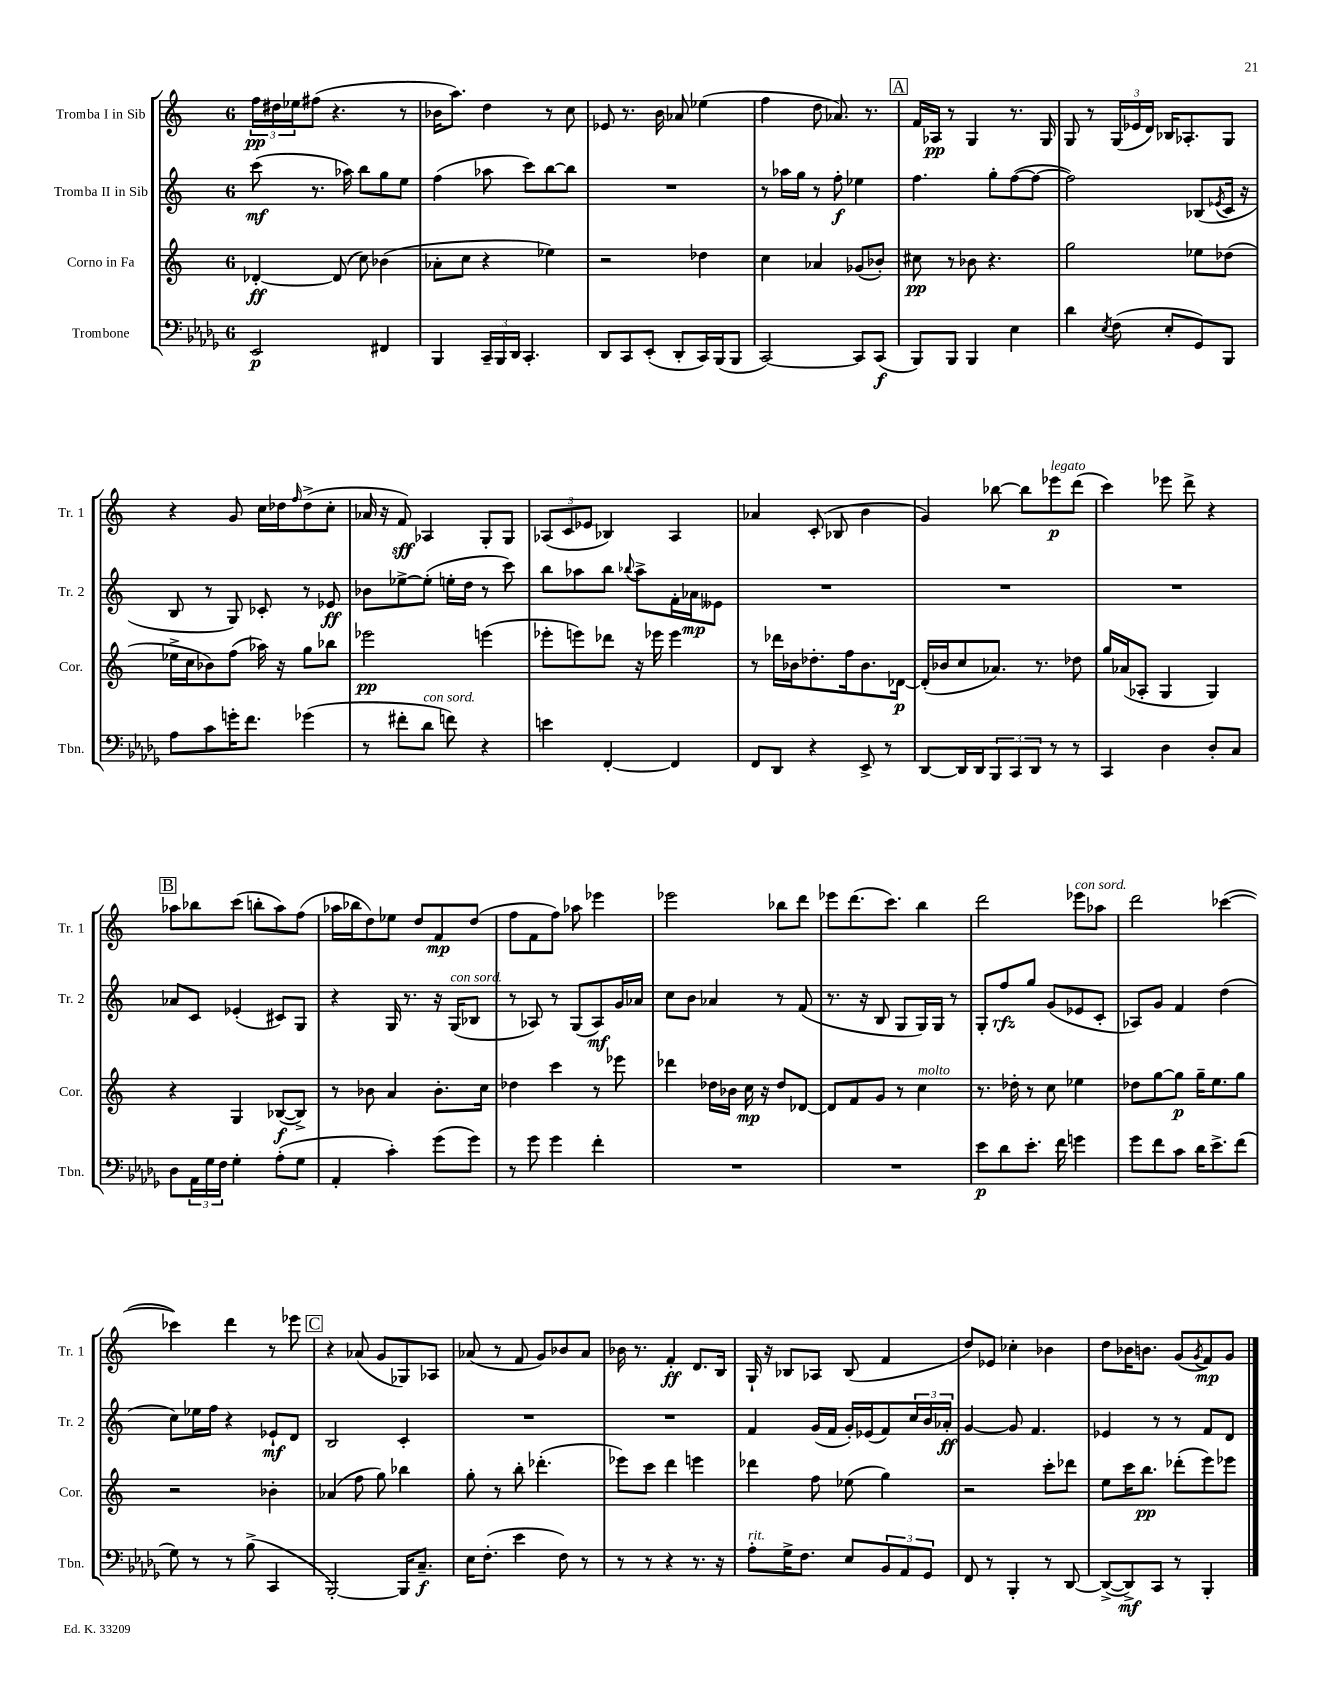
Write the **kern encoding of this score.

**kern	**dynam	**kern	**dynam	**kern	**dynam	**kern	**dynam
*part4	*part4	*part3	*part3	*part2	*part2	*part1	*part1
*staff4	*staff4	*staff3	*staff3	*staff2	*staff2	*staff1	*staff1
*I"Trombone	*	*I"Corno in Fa	*	*I"Tromba II in Sib	*	*I"Tromba I in Sib	*
*I'Tbn.	*	*I'Cor.	*	*I'Tr. 2	*	*I'Tr. 1	*
*clefF4	*	*clefG2	*	*clefG2	*	*clefG2	*
*k[b-e-a-d-g-]	*	*k[]	*	*k[]	*	*k[]	*
*M6/8	*	*M6/8	*	*M6/8	*	*M6/8	*
=1	=1	=1	=1	=1	=1	=1	=1
2EE-/	p	[4d-X'/	ff	(8ccc\	mf	24ff\LL	pp
.	.	.	.	.	.	24dd#X\	.
.	.	.	.	.	.	24ee-X\J	.
.	.	.	.	8.r	.	(8ff#X\J	.
.	.	(8d-/]	.	.	.	4.r	.
.	.	.	.	16aa-X\)	.	.	.
.	.	8cc\)	.	8bb\L	.	.	.
4FF#X/	.	(4b-X\	.	8gg\	.	.	.
.	.	.	.	8ee\J	.	8r	.
=2	=2	=2	=2	=2	=2	=2	=2
4BBB-/	.	8a-X'\L	.	(4ff\	.	16b-X\KL	.
.	.	.	.	.	.	8.aa\J)	.
.	.	8cc\J	.	.	.	.	.
24CC~/LL	.	4r	.	8aa-X\	.	4dd\	.
24BBB-/	.	.	.	.	.	.	.
24DD-/JJ	.	.	.	.	.	.	.
4.CC'/	.	.	.	8ccc\L)	.	.	.
.	.	4ee-X\)	.	[8bb\	.	8r	.
.	.	.	.	8bb\J]	.	8cc\	.
=3	=3	=3	=3	=3	=3	=3	=3
8DD-/L	.	2r	.	2.r	.	8e-X/	.
8CC/	.	.	.	.	.	8.r	.
(8EE-'/J	.	.	.	.	.	.	.
.	.	.	.	.	.	16b\	.
8DD-'/L	.	.	.	.	.	8a-X/	.
16CC/L)	.	4dd-X\	.	.	.	(4ee-X\	.
(16BBB-/J	.	.	.	.	.	.	.
8BBB-/J	.	.	.	.	.	.	.
=4	=4	=4	=4	=4	=4	=4	=4
[2CC/)	.	4cc\	.	8r	.	4ff\	.
.	.	.	.	16aa-X\LL	.	.	.
.	.	.	.	16gg\JJ	.	.	.
.	.	4a-X/	.	8r	.	8dd\	.
.	.	.	.	8ff'\	f	8.a-X/)	.
8CC/L]	.	(8g-X/L	.	4ee-X\	.	.	.
.	.	.	.	.	.	8.r	.
(8CC/J	f	8b-X'/J)	.	.	.	.	.
!!LO:REH:place=s1:t=A
=5	=5	=5	=5	=5	=5	=5	=5
8BBB-/L)	.	8cc#X\	pp	4.ff\	.	16f/LL	.
.	.	.	.	.	.	16A-X/JJ	pp
8BBB-/J	.	8r	.	.	.	8r	.
4BBB-/	.	8b-X\	.	.	.	4G/	.
.	.	4.r	.	8gg'\L	.	.	.
4E-\	.	.	.	([8ff\	.	8.r	.
.	.	.	.	8ff\J_	.	.	.
.	.	.	.	.	.	16G/	.
=6	=6	=6	=6	=6	=6	=6	=6
4d-\	.	2gg\	.	2ff\])	.	8G/	.
.	.	.	.	.	.	8r	.
8qE-/	.	.	.	.	.	.	.
(8F\	.	.	.	.	.	(24G/LL	.
.	.	.	.	.	.	24e-X/	.
.	.	.	.	.	.	24d/JJ)	.
8E-'/L	.	.	.	.	.	16B-X/KL	.
.	.	.	.	.	.	8.A-X'/	.
8GG-/)	.	8ee-X\L	.	(8B-X/L	.	.	.
.	.	.	.	8qe-X/	.	.	.
8BBB-/J	.	(8dd-X\J	.	16c/Jk	.	8G/J	.
.	.	.	.	16r	.	.	.
!!LO:LB:g=z
=7	=7	=7	=7	=7	=7	=7	=7
8A-\L	.	16ee-X^\LL	.	8B/	.	4r	.
.	.	16cc\J	.	.	.	.	.
8c\	.	8b-X\)	.	8r	.	.	.
16gn'\K	.	(8ff\J	.	8G/)	.	8g/	.
8.f\J	.	.	.	.	.	.	.
.	.	16aa-X\)	.	8c-X'/	.	16cc\LL	.
.	.	16r	.	.	.	16dd-X\J	.
.	.	.	.	.	.	16qqff/	.
(4g-X\	.	8gg\L	.	8r	.	(8dd-^\	.
.	.	8bb-X\J	.	8e-X/	ff	8cc'\J	.
=8	=8	=8	=8	=8	=8	=8	=8
8r	.	2eee-X\	pp	8b-X\L	.	16a-X/	.
.	.	.	.	.	.	16r	.
8f#X'\L	.	.	.	[8ee-X^\	.	8f/)	sff
!LO:TX:a:i:t=con sord.	!	!	!	!	!	!	!
8d-\J	.	.	.	(8ee-'\J]	.	4A-X/	.
8fn\)	.	.	.	16een'\LL	.	.	.
.	.	.	.	16dd\JJ	.	.	.
4r	.	(4eeen\	.	8r	.	8G'/L	.
.	.	.	.	8ccc\)	.	8G/J	.
=9	=9	=9	=9	=9	=9	=9	=9
4en\	.	8eee-X'\L	.	8bb\L	.	(12A-X/L	.
.	.	.	.	.	.	12c/	.
.	.	8eeen\)	.	8aa-X\	.	.	.
.	.	.	.	.	.	12e-X/J	.
[4FF'/	.	8ddd-X\J	.	8bb\J	.	4B-X/)	.
.	.	.	.	8qqbb-X/	.	.	.
.	.	16r	.	8aa-^\L	.	.	.
.	.	16eee-X\	.	.	.	.	.
4FF/]	.	4eee-\	.	16f'\L	.	4A-/	.
.	.	.	.	16a-X\J	mp	.	.
.	.	.	.	8e--X\J	.	.	.
=10	=10	=10	=10	=10	=10	=10	=10
8FF/L	.	8r	.	2.r	.	4a-X/	.
8DD-/J	.	16ddd-X\LL	.	.	.	.	.
.	.	16b-X\J	.	.	.	.	.
4r	.	8.dd-X'\	.	.	.	(8c'/	.
.	.	.	.	.	.	8B-X/	.
.	.	16ff\k	.	.	.	.	.
8EE-^/	.	8.b-\	.	.	.	4b\	.
8r	.	.	.	.	.	.	.
.	.	[16d-X\Jk	p	.	.	.	.
=11	=11	=11	=11	=11	=11	=11	=11
[8DD-/L	.	(16d-'/LL]	.	2.r	.	4g/)	.
.	.	16b-X/J	.	.	.	.	.
16DD-/L]	.	8cc/	.	.	.	.	.
16DD-/J	.	.	.	.	.	.	.
12BBB-/	.	8.a-X/J)	.	.	.	[8bb-X\	.
12CC/	.	.	.	.	.	.	.
.	.	.	.	.	.	8bb-\L]	.
12DD-/J	.	.	.	.	.	.	.
.	.	8.r	.	.	.	.	.
!	!	!	!	!	!	!LO:TX:a:i:t=legato	!
8r	.	.	.	.	.	8eee-X\	p
8r	.	8dd-X\	.	.	.	(8ddd\J	.
=12	=12	=12	=12	=12	=12	=12	=12
4CC/	.	16gg/LL	.	2.r	.	4ccc\)	.
.	.	(16a-X/J	.	.	.	.	.
.	.	8A-X'/J	.	.	.	.	.
4D-\	.	4G/	.	.	.	8eee-X\	.
.	.	.	.	.	.	8ddd^\	.
8D-'/L	.	4G/)	.	.	.	4r	.
8C/J	.	.	.	.	.	.	.
!!LO:LB:g=z
!!LO:REH:place=s1:t=B
=13	=13	=13	=13	=13	=13	=13	=13
8D-\L	.	4r	.	8a-X/L	.	8aa-X\L	.
24AA-\L	.	.	.	8c/J	.	8bb-X\	.
24G-\	.	.	.	.	.	.	.
24F\JJ	.	.	.	.	.	.	.
4G-'\	.	4G/	.	(4e-X'/	.	(8ccc\J	.
.	.	.	.	.	.	8bbn'\L	.
(8A-'\L	.	([8B-X/L	f	8c#X/L)	.	8aa-\)	.
8G-\J	.	8B-^/J])	.	8G/J	.	(8ff\J	.
=14	=14	=14	=14	=14	=14	=14	=14
4AA-'/	.	8r	.	4r	.	16aa-X\LL	.
.	.	.	.	.	.	16bb-X\J	.
.	.	8b-X\	.	.	.	8dd\)	.
4c'\)	.	4a/	.	16G/	.	8ee-X\J	.
.	.	.	.	8.r	.	.	.
.	.	.	.	.	.	8dd/L	.
(8g-\L	.	8.b-'\L	.	16r	.	8f/	mp
!	!	!	!	!LO:TX:a:i:t=con sord.	!	!	!
.	.	.	.	(16G/KL	.	.	.
8g-\J)	.	.	.	8B-X/J	.	(8dd/J	.
.	.	16cc\Jk	.	.	.	.	.
=15	=15	=15	=15	=15	=15	=15	=15
8r	.	4dd-X\	.	8r	.	8ff\L	.
8g-\	.	.	.	8A-X/)	.	8f\	.
4g-\	.	4ccc\	.	8r	.	8ff\J)	.
.	.	.	.	(8G/L	.	8aa-X\	.
4f'\	.	8r	.	8A-/)	mf	4eee-X\	.
.	.	8eee-X\	.	16g/L	.	.	.
.	.	.	.	16a-X/JJ	.	.	.
=16	=16	=16	=16	=16	=16	=16	=16
2.r	.	4ddd-X\	.	8cc\L	.	2eee-X\	.
.	.	.	.	8b\J	.	.	.
.	.	16dd-X\LL	.	4a-X/	.	.	.
.	.	16b-X\JJ	.	.	.	.	.
.	.	16cc\	mp	.	.	.	.
.	.	16r	.	.	.	.	.
.	.	8dd-/L	.	8r	.	8bb-X\L	.
.	.	[8d-X/J	.	(8f/	.	8ddd\J	.
=17	=17	=17	=17	=17	=17	=17	=17
2.r	.	8d-/L]	.	8.r	.	8eee-X\L	.
.	.	8f/	.	.	.	(8.ddd\	.
.	.	.	.	16r	.	.	.
.	.	8g/J	.	8B/	.	.	.
.	.	.	.	.	.	8.ccc\J)	.
.	.	8r	.	8G/L	.	.	.
!	!	!LO:TX:a:i:t=molto	!	!	!	!	!
.	.	4cc\	.	16G/L)	.	4bb\	.
.	.	.	.	16G/JJ	.	.	.
.	.	.	.	8r	.	.	.
=18	=18	=18	=18	=18	=18	=18	=18
8e-\L	p	8.r	.	8G'/L	.	2ddd\	.
8d-\	.	.	.	8ff/	rfz	.	.
.	.	16dd-X'\	.	.	.	.	.
8.e-'\J	.	8r	.	8gg/J	.	.	.
.	.	8cc\	.	(8g/L	.	.	.
16f\	.	.	.	.	.	.	.
!	!	!	!	!	!	!LO:TX:a:i:t=con sord.	!
4gn\	.	4ee-X\	.	8e-X/	.	8eee-X\L	.
.	.	.	.	8c'/J	.	8aa-X\J	.
=19	=19	=19	=19	=19	=19	=19	=19
8g-\L	.	8dd-X\L	.	8A-X/L)	.	2ddd\	.
8f\	.	[8gg\	.	8g/J	.	.	.
8c\J	.	8gg\J]	p	4f/	.	.	.
16d-\KL	.	16gg~\KL	.	.	.	.	.
8.e-^\	.	8.ee\	.	.	.	.	.
.	.	.	.	(4dd\	.	([4ccc-X\	.
(8f\J	.	8gg\J	.	.	.	.	.
!!LO:LB:g=z
=20	=20	=20	=20	=20	=20	=20	=20
8G-\)	.	2r	.	8cc\L)	.	4ccc-X\])	.
8r	.	.	.	16ee-X\L	.	.	.
.	.	.	.	16ff\JJ	.	.	.
8r	.	.	.	4r	.	4ddd\	.
(8B-^\	.	.	.	.	.	.	.
4CC/	.	4b-X'\	.	8e-X`/L	mf	8r	.
.	.	.	.	8d/J	.	8eee-X\	.
!!LO:REH:place=s1:t=C
=21	=21	=21	=21	=21	=21	=21	=21
[2BBB-'/)	.	(4a-X/	.	2B/	.	4r	.
.	.	8ff\	.	.	.	(8a-X/	.
.	.	8gg\)	.	.	.	8g/L	.
16BBB-/KL]	.	4bb-X\	.	4c'/	.	8G-X/)	.
8.C~/J	f	.	.	.	.	.	.
.	.	.	.	.	.	8A-X/J	.
=22	=22	=22	=22	=22	=22	=22	=22
16E-\KL	.	8gg'\	.	2.r	.	(8a-X/	.
(8.F'\J	.	.	.	.	.	.	.
.	.	8r	.	.	.	8r	.
4e-\	.	8bb'\	.	.	.	8f/	.
.	.	(4.ddd-X'\	.	.	.	8g/L)	.
8F\)	.	.	.	.	.	8b-X/	.
8r	.	.	.	.	.	8a-/J	.
=23	=23	=23	=23	=23	=23	=23	=23
8r	.	8eee-X\L)	.	2.r	.	16b-X\	.
.	.	.	.	.	.	8.r	.
8r	.	8ccc\J	.	.	.	.	.
4r	.	4ddd\	.	.	.	4f'/	ff
8.r	.	4eeen\	.	.	.	8.d/L	.
16r	.	.	.	.	.	16B/Jk	.
=24	=24	=24	=24	=24	=24	=24	=24
!LO:TX:a:i:t=rit.	!	!	!	!	!	!	!
8A-'\L	.	4ddd-X\	.	4f/	.	16G`/	.
.	.	.	.	.	.	16r	.
16G-^\K	.	.	.	.	.	8B-X/L	.
8.F\J	.	.	.	.	.	.	.
.	.	8ff\	.	(16g/LL	.	8A-X/J	.
.	.	.	.	16f/JJ	.	.	.
8E-/L	.	(8ee-X\	.	16g'/LL)	.	(8B-/	.
.	.	.	.	(16e-X/J	.	.	.
12BB-/	.	4gg\)	.	8f/)	.	4f/	.
12AA-/	.	.	.	.	.	.	.
.	.	.	.	24cc/L	.	.	.
12GG-/J	.	.	.	24b/	.	.	.
.	.	.	.	24a-X'/JJ	ff	.	.
=25	=25	=25	=25	=25	=25	=25	=25
8FF/	.	2r	.	[4g/	.	8dd/L)	.
8r	.	.	.	.	.	8e-X/J	.
4BBB-'/	.	.	.	8g/]	.	4cc-X'\	.
.	.	.	.	4.f/	.	.	.
8r	.	8ccc'\L	.	.	.	4b-X\	.
[8DD-/	.	8ddd-X\J	.	.	.	.	.
=26	=26	=26	=26	=26	=26	=26	=26
(8DD-^/L_	.	8ee\L	.	4e-X/	.	8dd\L	.
8DD-^/])	mf	16ccc\K	.	.	.	16b-X\K	.
.	.	8.bb\J	pp	.	.	8.bn\J	.
8CC/J	.	.	.	8r	.	.	.
8r	.	(8ddd-X'\L	.	8r	.	(8g/L	.
.	.	.	.	.	.	8qg/	.
4BBB-'/	.	8eee\)	.	8f/L	.	8f/)	mp
.	.	8eee-X\J	.	8d/J	.	8g/J	.
==	==	==	==	==	==	==	==
*-	*-	*-	*-	*-	*-	*-	*-
